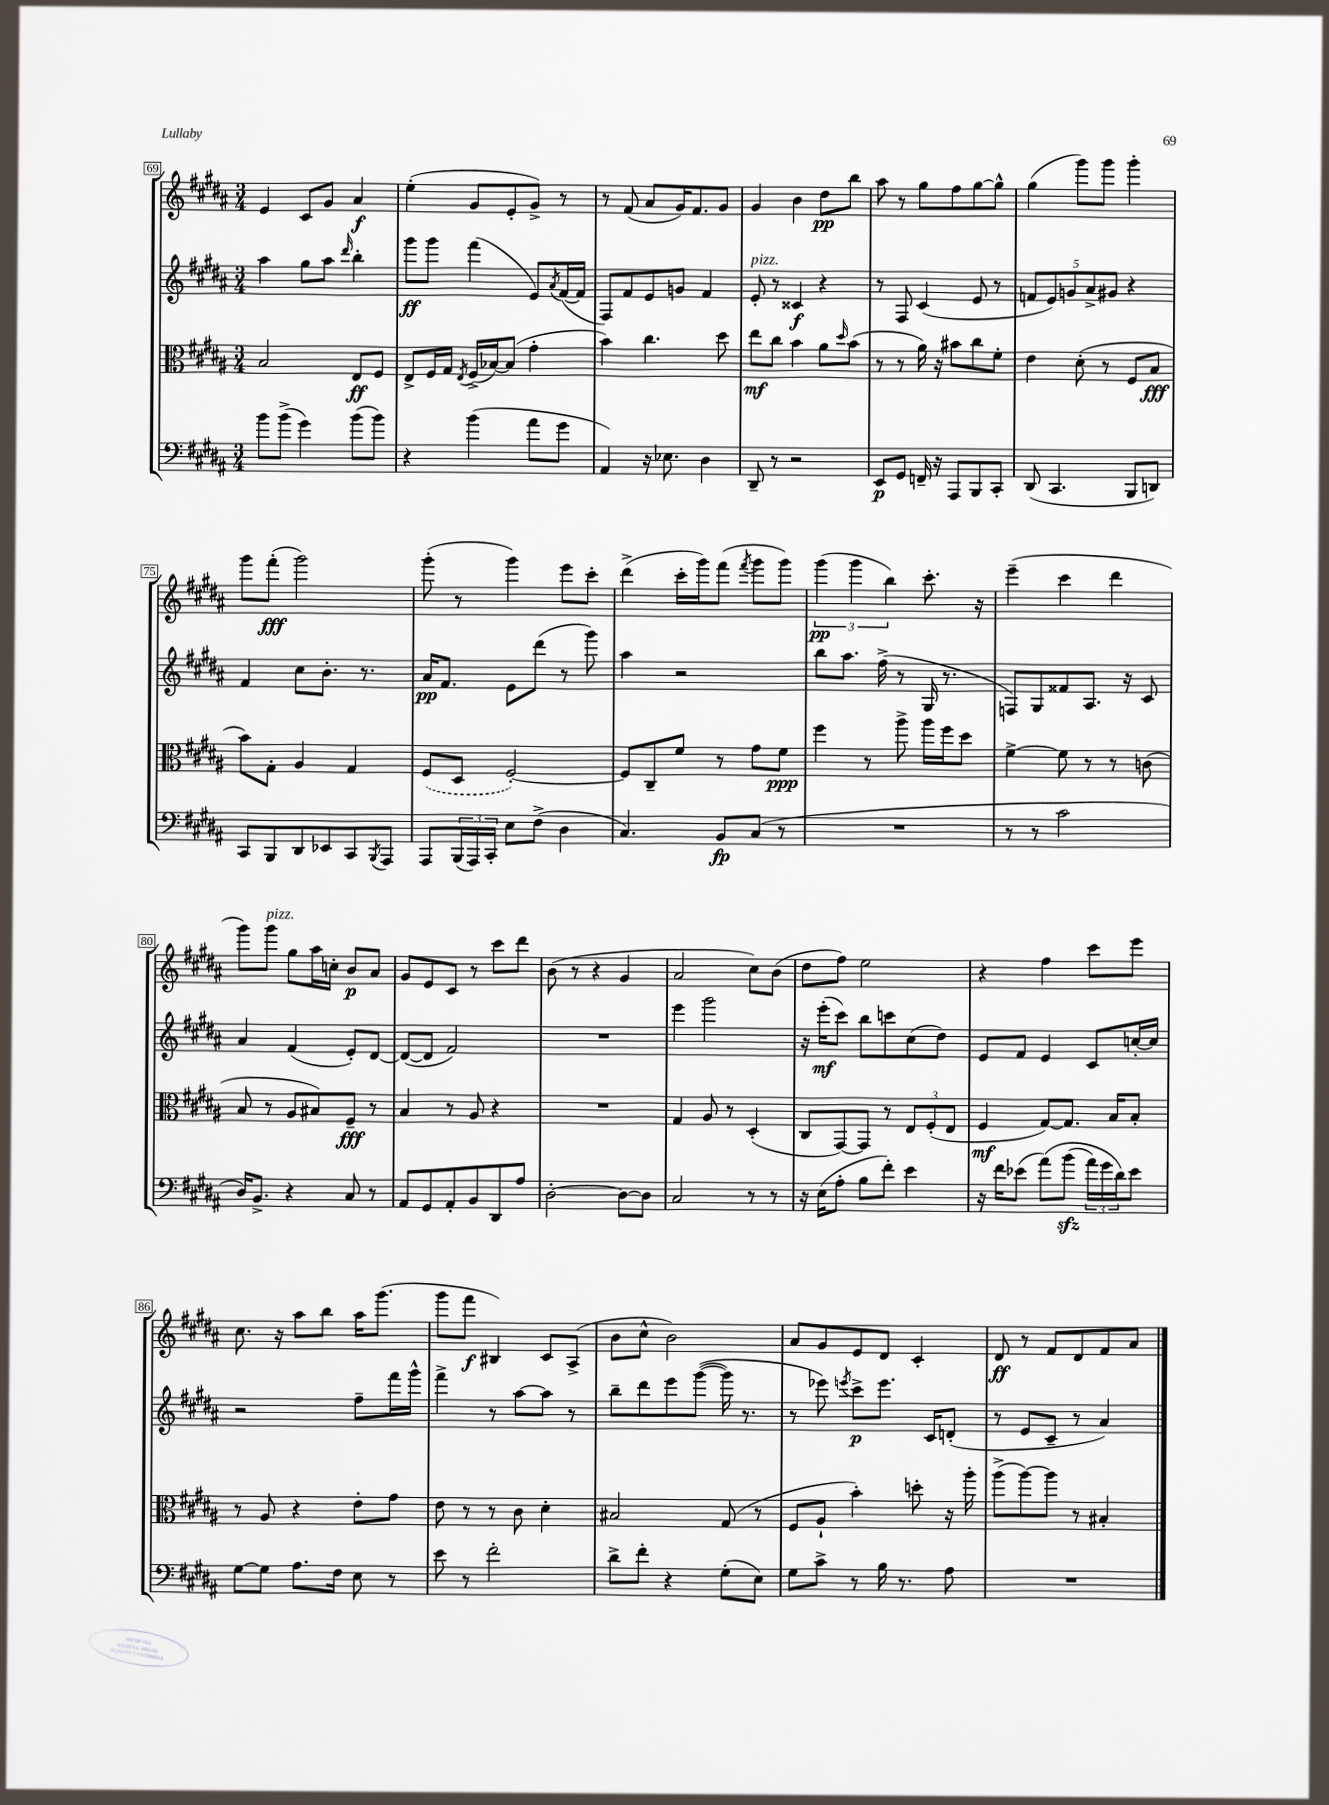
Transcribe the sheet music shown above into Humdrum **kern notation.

**kern	**kern	**kern	**kern
*staff4	*staff3	*staff2	*staff1
*clefF4	*clefC3	*clefG2	*clefG2
*k[f#c#g#d#a#]	*k[f#c#g#d#a#]	*k[f#c#g#d#a#]	*k[f#c#g#d#a#]
*M3/4	*M3/4	*M3/4	*M3/4
8b	2B	4aa#	4e
(8b^	.	.	.
4g#)	.	8gg#	8c#
.	.	8aa#	8g#
.	.	16qqddd#	.
(8b	8E	4bb'	4a#
8b)	8F#	.	.
=	=	=	=
4r	8E^	8ggg#	(4ee'
.	16F#	8ggg#	.
.	16G#	.	.
.	8qE	.	.
(4b	(16F#^	(4fff#	8g#
.	[16B-)	.	.
.	(8B-]	.	8e'
8a#	4g#'	8e)	8g#^)
.	.	8qa#	.
8g#	.	([16f#	8r
.	.	16f#]	.
=	=	=	=
4AA#)	4b)	8F#)	8r
.	.	8f#	(8f#
16r	4.cc#	8e	8a#
8.E-	.	.	.
.	.	8g	16g#)
.	.	.	8.f#
4D#	.	4f#	.
.	8dd#	.	8g#
=	=	=	=
8DD#~	8ee	8e'	4g#
8r	8cc#	8r	.
2r	4b	4c##	4b
.	8a#	4r	8dd#
.	16qqdd#	.	.
.	(8b	.	8bb
=	=	=	=
8EE	8r	8r	8aa#
8GG#	8r	8F#	8r
16FF~	16a#)	(4c#	8gg#
16r	16r	.	.
8AAA#	8b#	.	8ff#
8BBB	8cc#	8e	[8gg#
8CC#'	8f#'	8r	8gg#^^]
=	=	=	=
(8DD#	4e	10f	(4gg#
.	.	10e)	.
4.CC#	.	.	.
.	.	10g	.
.	(8d#'	.	8ggg#)
.	.	10a#^	.
.	8r	.	8ggg#
.	.	10g#	.
8BBB	8F#	4r	4ggg#'
8DD)	8B	.	.
=	=	=	=
8CC#	8b)	4f#	8ggg#
8BBB	8G#'	.	(8fff#'
8DD#	4A#	8cc#	2ggg#)
8EE-	.	8.b'	.
8CC#	4G#	.	.
.	.	8.r	.
8qBBB	.	.	.
8AAA#	.	.	.
=	=	=	=
8AAA#	(8F#	16a#	(8ggg#'
.	.	8.f#	.
(24BBB	8D#	.	8r
24AAA#)	.	.	.
24CC#'	.	.	.
8E	[2F#')	8e	4ggg#)
(8F#^	.	(8ddd#	.
4D#	.	8r	8eee
.	.	8ggg#)	8ccc#'
=	=	=	=
4.C#)	8F#]	4aa#	(4ddd#^
.	8C#~	.	.
.	8f#	2r	16ccc#'
.	.	.	16ggg#)
8BB	8r	.	(8fff#
.	.	.	8qfff#
(8C#	8g#	.	8ggg#
8r	8f#	.	8ggg#)
=	=	=	=
2.r	4ff#	8bb	(6ggg#
.	.	8.aa#	.
.	.	.	6ggg#
.	8r	.	.
.	.	(16ff#^	.
.	.	.	6bb)
.	8aa#^	8r	.
.	16aa#	16G#	8.ccc#'
.	16ff#	8.r	.
.	8dd#	.	.
.	.	.	16r
=	=	=	=
8r	[4f#^	8F)	(4eee~
8r	.	8G#	.
2c#	8f#]	8f##	4ccc#
.	8r	8.A#	.
.	8r	.	4ddd#
.	.	16r	.
.	(8c	8c#	.
=	=	=	=
16D#)	8B	4a#	8ggg#)
8.BB^	.	.	.
.	8r	.	8ggg#
4r	8A#	(4f#	8gg#
.	8B#)	.	16aa#
.	.	.	16cc'
8C#	8F#~	8e')	8b
8r	8r	[8d#	8a#
=	=	=	=
8AA#	4B	(8d#_	8g#
8GG#	.	8d#]	8e
8AA#'	8r	2f#)	8c#
8BB	8A#	.	8r
8DD#	4r	.	8ccc#
8A#	.	.	8ddd#
=	=	=	=
[2D#'	2.r	2.r	(8b
.	.	.	8r
.	.	.	4r
8D#_	.	.	4g#
8D#]	.	.	.
=	=	=	=
2C#	4G#	4eee	2a#
.	8A#	2ggg#	.
.	8r	.	.
8r	(4D#'	.	8cc#)
8r	.	.	(8b
=	=	=	=
16r	8C#	16r	8dd#
(16E	.	(16eee'	.
8A#'	[8GG#)	8ccc#)	8ff#)
8B	8GG#]	8bb	2ee
8f#')	8r	8ccc	.
4e	12E	(8cc#	.
.	(12F#'	.	.
.	.	8dd#)	.
.	12E	.	.
=	=	=	=
16r	4F#	8e	4r
16f#	.	.	.
(8e-	.	8f#	.
&(8a#)	[8G#)	4e	4ff#
(8b	8.G#]	.	.
24a#)	.	8c#	8ccc#
24g#	.	.	.
.	16B	.	.
24d#&)	.	.	.
8e-	8B'	[16cc'	8eee
.	.	16cc]	.
=	=	=	=
[8G#	8r	2r	8.cc#
8G#]	8A#	.	.
.	.	.	16r
8.A#	4r	.	8aa#
.	.	.	8bb
16F#	.	.	.
8E	8e'	8ff#~	16aa#
.	.	.	(8.ggg#
8r	8g#	16fff#	.
.	.	16ggg#^^	.
=	=	=	=
8e	8e	4fff#^	8ggg#
8r	8r	.	8fff#
2f#'	8r	8r	4B#)
.	8c#	[8aa#	.
.	4d#'	8aa#]	8c#
.	.	8r	(8A#^
=	=	=	=
8d#^	2B#	8bb~	8b
8f#'	.	8ddd#	8cc#^^
4r	.	8eee	2b)
.	.	&(([8ggg#	.
(8G#'	(8G#	16ggg#])	.
.	.	8.r	.
8E)	8r	.	.
=	=	=	=
8G#	8F#	8r	8a#
8c#^	8A#`	8eee-&)	8g#
.	.	8qeee	.
8r	4b')	8ccc#^	8e
16B	.	8.eee	8d#
8.r	.	.	.
.	8dd'	.	4c#'
.	.	16c#	.
8A#	16r	(8d'	.
.	16aa#'	.	.
=	=	=	=
2.r	(8aa#^	8r	8d#
.	[8aa#)	8e	8r
.	8aa#]	8c#~	8f#
.	8r	8r	8d#
.	4B#'	4a#)	8f#
.	.	.	8a#
==	==	==	==
*-	*-	*-	*-
